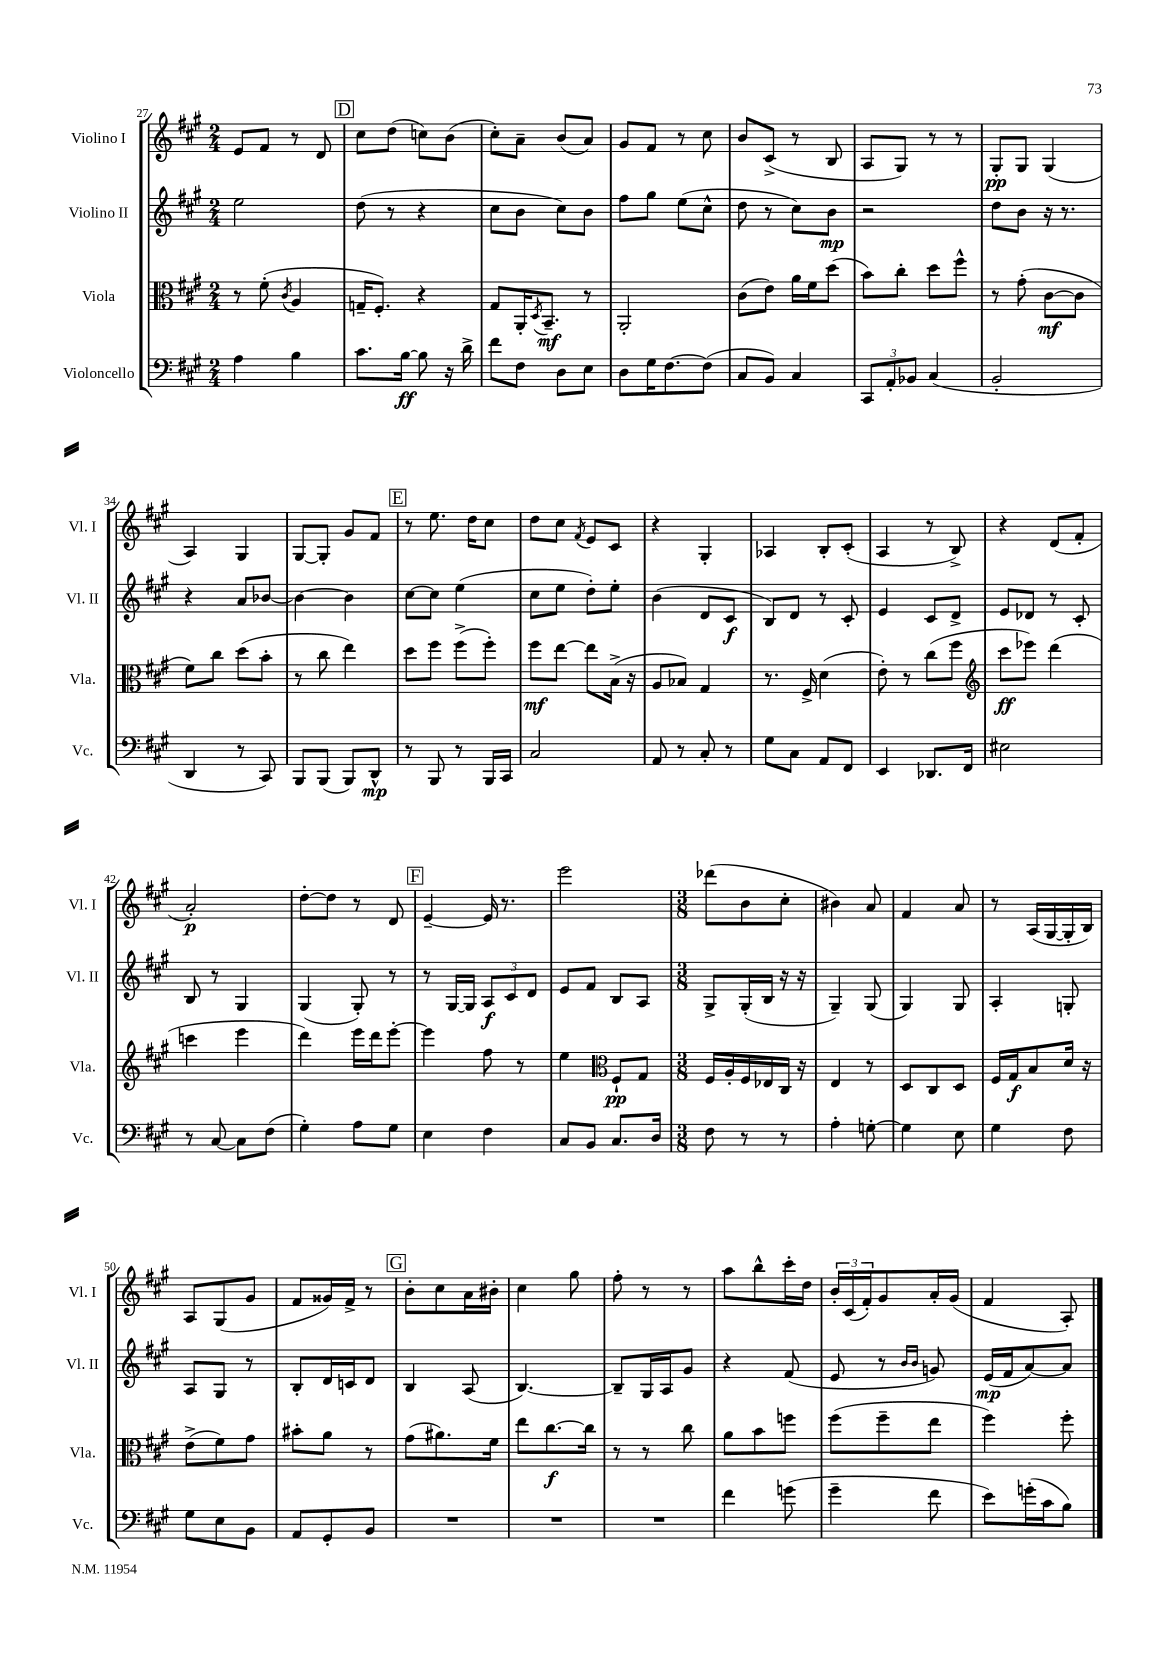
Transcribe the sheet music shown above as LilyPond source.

<<
\new StaffGroup <<
\new Staff = "s0" \with { instrumentName = "Violino I" shortInstrumentName = "Vl. I" } {
    \clef treble \key a \major \numericTimeSignature \time 2/4
    e'8 fis'8 r8 d'8 |
    \mark \markup { \box "D" } cis''8 d''8( c''8) b'8( |
    cis''8-.) a'8-- b'8( a'8) |
    gis'8 fis'8 r8 cis''8 |
    b'8 cis'8->( r8 b8 |
    a8 gis8) r8 r8 |
    gis8-.\pp gis8 gis4( |
    a4) gis4 |
    gis8~ gis8-. gis'8 fis'8 |
    \mark \markup { \box "E" } r8 e''8. d''16 cis''8 |
    d''8 cis''8 \acciaccatura { fis'8 } e'8 cis'8 |
    r4 gis4-. |
    aes4 b8-. cis'8-.( |
    a4 r8 b8->) |
    r4 d'8( fis'8-. |
    a'2-.\p) |
    d''8~-. d''8 r8 d'8 |
    \mark \markup { \box "F" } e'4~-- e'16 r8. |
    e'''2 |
    \numericTimeSignature \time 3/8 des'''8( b'8 cis''8-. |
    bis'4) a'8 |
    fis'4 a'8 |
    r8 a16( gis16~ gis16-. b16) |
    a8 gis8( gis'8 |
    fis'8 gisis'16) fis'16-> r8 |
    \mark \markup { \box "G" } b'8-. cis''8 a'16 bis'16-. |
    cis''4 gis''8 |
    fis''8-. r8 r8 |
    a''8 b''8-^ cis'''16-. d''16 |
    \tuplet 3/2 { b'16-. cis'16( fis'16-.) } gis'8 a'16-. gis'16( |
    fis'4 a8-.) \bar "|." |
}
\new Staff = "s1" \with { instrumentName = "Violino II" shortInstrumentName = "Vl. II" } {
    \clef treble \key a \major \numericTimeSignature \time 2/4
    e''2 |
    \mark \markup { \box "D" } d''8( r8 r4 |
    cis''8 b'8 cis''8) b'8 |
    fis''8 gis''8 e''8( cis''8-^ |
    d''8 r8 cis''8) b'8\mp |
    r2 |
    d''8 b'8 r16 r8. |
    r4 a'8 bes'8~ |
    bes'4~ bes'4 |
    \mark \markup { \box "E" } cis''8~ cis''8 e''4( |
    cis''8 e''8 d''8-.) e''8-. |
    b'4( d'8 cis'8\f |
    b8) d'8 r8 cis'8-. |
    e'4 cis'8 d'8-> |
    e'8 des'8 r8 cis'8-. |
    b8 r8 gis4 |
    gis4( gis8-.) r8 |
    \mark \markup { \box "F" } r8 gis16~ gis16 \tuplet 3/2 { a8\f cis'8 d'8 } |
    e'8 fis'8 b8 a8 |
    \numericTimeSignature \time 3/8 gis8-> gis16-.( b16 r16 r16 |
    gis4--) gis8( |
    gis4) gis8 |
    a4-. g8-. |
    a8 gis8 r8 |
    b8-. d'16 c'16 d'8 |
    \mark \markup { \box "G" } b4 a8( |
    b4.~) |
    b8-- gis16 a16 gis'8 |
    r4 fis'8( |
    e'8 r8 \grace { b'16 b'16 } g'8) |
    e'16\mp( fis'16 a'8~) a'8 \bar "|." |
}
\new Staff = "s2" \with { instrumentName = "Viola" shortInstrumentName = "Vla." } {
    \clef alto \key a \major \numericTimeSignature \time 2/4
    r8 fis'8-.( \acciaccatura { cis'8 } a4 |
    \mark \markup { \box "D" } g16-- fis8.-.) r4 |
    gis8 a,16-. \acciaccatura { d8 } b,8.--\mf r8 |
    a,2-. |
    cis'8( e'8) a'16 fis'16 d''8( |
    b'8) cis''8-. d''8 fis''8-^ |
    r8 gis'8-.( cis'8~\mf cis'8 |
    fis'8) cis''8 d''8( b'8-. |
    r8 cis''8 e''4) |
    \mark \markup { \box "E" } d''8 fis''8 fis''8->( fis''8-.) |
    fis''8\mf e''8~ e''8 b16->( r16 |
    a8 bes8) gis4 |
    r8. fis16-> d'4( |
    e'8-.) r8 cis''8( fis''8 |
    \clef treble cis'''8\ff ees'''8) d'''4( |
    c'''4 e'''4 |
    d'''4) e'''16 d'''16 e'''8~-. |
    \mark \markup { \box "F" } e'''4 fis''8 r8 |
    e''4 \clef alto fis8-!\pp gis8 |
    \numericTimeSignature \time 3/8 fis16 a16-. fis16 ees16 cis16 r16 |
    e4 r8 |
    d8 cis8 d8 |
    fis16 gis16\f b8 d'16 r16 |
    e'8->( fis'8) gis'8 |
    bis'8-. a'8 r8 |
    \mark \markup { \box "G" } gis'8( ais'8.) fis'16 |
    e''8 cis''8.~\f cis''16 |
    r8 r8 cis''8 |
    a'8 b'8 f''8 |
    fis''8( fis''8-- e''8 |
    fis''4) fis''8-. \bar "|." |
}
\new Staff = "s3" \with { instrumentName = "Violoncello" shortInstrumentName = "Vc." } {
    \clef bass \key a \major \numericTimeSignature \time 2/4
    a4 b4 |
    \mark \markup { \box "D" } cis'8. b16~\ff b8 r16 d'16-> |
    fis'8 fis8 d8 e8 |
    d8 gis16 fis8.~ fis8( |
    cis8 b,8) cis4 |
    \tuplet 3/2 { cis,8 a,8-. bes,8 } cis4( |
    b,2-. |
    d,4 r8 cis,8) |
    b,,8 b,,8( b,,8) d,8-^\mp |
    \mark \markup { \box "E" } r8 b,,8 r8 b,,16 cis,16 |
    cis2 |
    a,8 r8 cis8-. r8 |
    gis8 cis8 a,8 fis,8 |
    e,4 des,8. fis,16 |
    eis2 |
    r8 cis8~ cis8 fis8( |
    gis4-.) a8 gis8 |
    \mark \markup { \box "F" } e4 fis4 |
    cis8 b,8 cis8. d16 |
    \numericTimeSignature \time 3/8 fis8 r8 r8 |
    a4-. g8~-. |
    g4 e8 |
    gis4 fis8 |
    gis8 e8 b,8 |
    a,8 gis,8-. b,8 |
    \mark \markup { \box "G" } R4. |
    R4. |
    R4. |
    fis'4 g'8( |
    gis'4-- fis'8 |
    e'8) g'16-.( cis'16 b8) \bar "|." |
}
>>
>>
\layout { \context { \Score currentBarNumber = #27 } }
